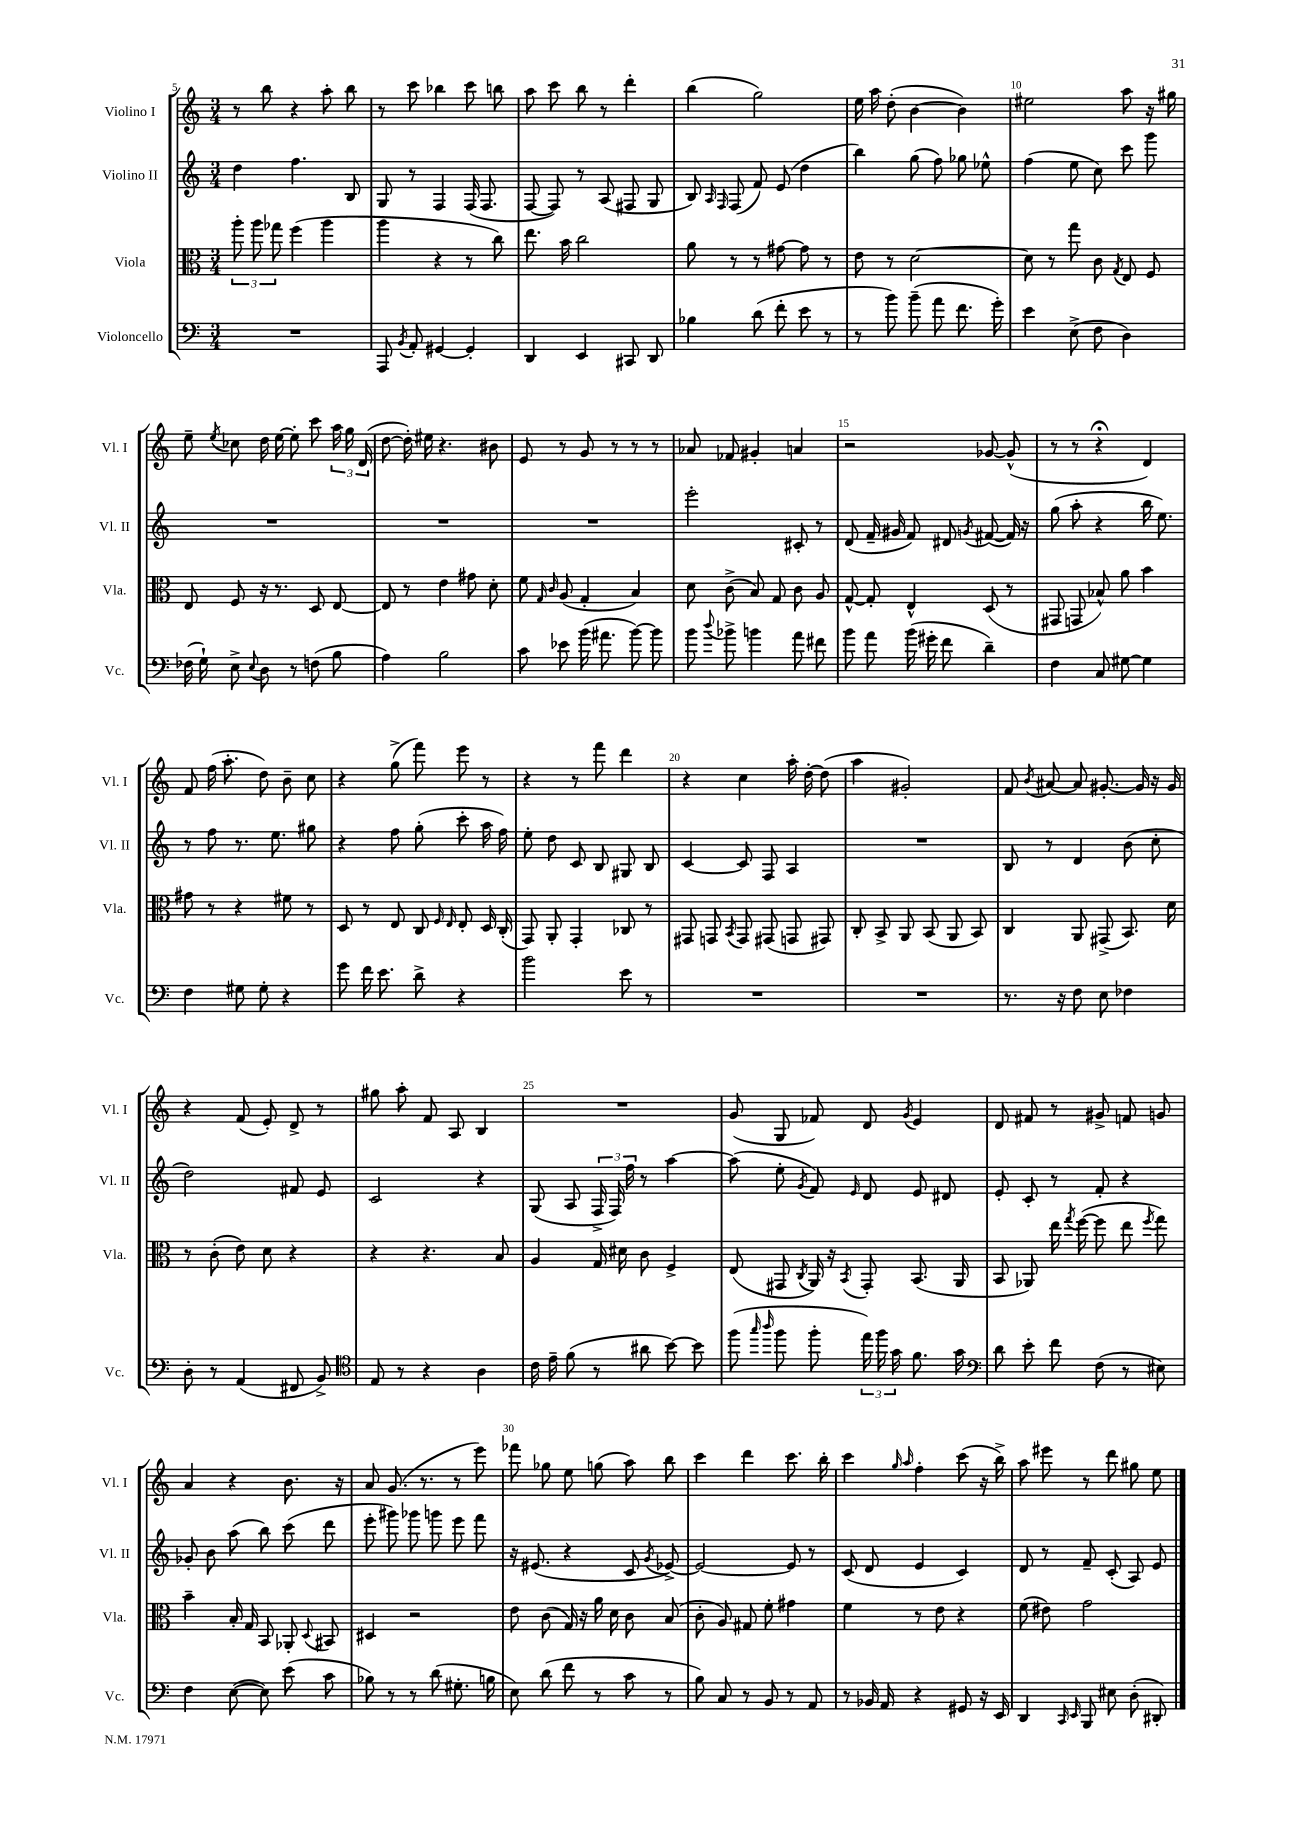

**kern	**kern	**kern	**kern
*part4	*part3	*part2	*part1
*staff4	*staff3	*staff2	*staff1
*I"Violoncello	*I"Viola	*I"Violino II	*I"Violino I
*I'Vc.	*I'Vla.	*I'Vl. II	*I'Vl. I
*clefF4	*clefC3	*clefG2	*clefG2
*k[]	*k[]	*k[]	*k[]
*M3/4	*M3/4	*M3/4	*M3/4
=5	=5	=5	=5
2.r	12aa'\	4dd\	8r
.	12aa\	.	.
.	.	.	8bb\
.	12gg-X\	.	.
.	(4ff\	4.ff\	4r
.	4aa\	.	8aa'\
.	.	8B/	8bb\
=6	=6	=6	=6
8AAA/	4aa\	8G/	8r
8qBB/	.	.	.
8AA'/	.	8r	8ccc\
[4GG#X/	4r	4F/	4bb-X\
4GG#'/]	8r	(16F/	8ccc\
.	.	8.F/	.
.	8cc\)	.	8bbn\
=7	=7	=7	=7
4DD/	8.ee\	[8F/	8aa\
.	.	8F/])	8ccc\
.	16b\	.	.
4EE/	2cc\	8r	8bb\
.	.	(8A/	8r
8CC#X/	.	8F#X/	4ddd'\
8DD/	.	8G/	.
=8	=8	=8	=8
4B-X\	8a\	8B/)	(4bb\
.	.	16qqA/	.
.	.	16qqF/	.
.	8r	(8F/	.
(8d\	8r	8f/)	2gg\)
8f'\	[8g#X\	(8e/	.
8e\	8g#\]	4dd\	.
8r	8r	.	.
=9	=9	=9	=9
8r	8e\	4bb\)	16ee\
.	.	.	16aa\
8b\)	8r	.	(8dd'\
(8b~\	[2d\	(8gg\	[4b\
8a\	.	8ff\)	.
8.f\	.	8gg-X\	4b\])
.	.	8ee-X^^\	.
16g'\)	.	.	.
=10	=10	=10	=10
4e\	8d\]	(4ff\	2ee#X\
.	8r	.	.
(8E^\	8gg\	8ee\	.
8F\	8c\	8cc\)	.
.	8qG/	.	.
4D\)	8E/	8ccc\	8aa\
.	8F/	8ggg\	16r
.	.	.	16gg#X\
!!LO:LB:g=z
=11	=11	=11	=11
(16F-X\	8E/	2.r	8ee~\
16G`\)	.	.	.
.	.	.	8qee/
8E^\	8F/	.	8cc-X\
8qqE/	.	.	.
8D\	16r	.	16dd\
.	8.r	.	[16ee\
8r	.	.	8ee'\]
(8Fn\	8D/	.	8ccc\
8B\	[8E/	.	24aa\
.	.	.	24gg\
.	.	.	(24d/
=12	=12	=12	=12
4A\)	8E/]	2.r	[8dd\
.	8r	.	16dd'\])
.	.	.	16ee#X\
2B\	4e\	.	4.r
.	8g#X\	.	.
.	8d'\	.	8b#X\
=13	=13	=13	=13
8c\	8f\	2.r	8e/
.	16qqG/	.	.
.	16qqc/	.	.
8e-X\	(8A/	.	8r
(16b\	4G'/	.	8g/
8.a#X\	.	.	.
.	.	.	8r
[8b\)	4B/)	.	8r
8b\]	.	.	8r
=14	=14	=14	=14
8b\	8d\	2eee'\	8a-X/
8qqdd/	.	.	.
8b-X^\	(8c^\	.	8f-X/
4bn\	8B/)	.	4g#X'/
.	8G/	.	.
8a\	8c\	8c#X'/	4an/
8f#X\	8A/	8r	.
=15	=15	=15	=15
8b\	[8G^^/	(8d/	2r
8a\	8G'/]	16f~/	.
.	.	16g#X/	.
(16b\	4E^^/	8f/)	.
16g#X'\	.	.	.
8f\	.	8d#X/	.
.	.	8qgn/	.
4d~\)	(8D/	([8f#X/	[8g-X/
.	8r	16f#/])	(8g-^^/]
.	.	16r	.
=16	=16	=16	=16
4F\	8GG#X/	(8gg\	8r
.	8GGn/	8aa'\	8r
8C/	8B-X^^/)	4r	4r;<
[8G#X\	8a\	.	.
4G#\]	4b\	16bb\	4d/)
.	.	8.ee\)	.
!!LO:LB:g=z
=17	=17	=17	=17
4F\	8g#X\	8r	8f/
.	8r	8ff\	(16ff\
.	.	.	8.aa'\
8G#X\	4r	8.r	.
8G#'\	.	.	8dd\)
.	.	8.ee\	.
4r	8f#X\	.	8b~\
.	8r	8gg#X\	8cc\
=18	=18	=18	=18
8g\	8D/	4r	4r
16f\	8r	.	.
8.e\	.	.	.
.	8E/	8ff\	(8gg^\
8d^\	8C/	(8gg'\	8fff\)
.	16qqF/	.	.
.	16qqE/	.	.
4r	8E'/	8ccc'\	8eee\
.	16D/	16aa\	8r
.	(16C'/	16ff\)	.
=19	=19	=19	=19
2b\	8GG/)	8ee'\	4r
.	8AA'/	8dd\	.
.	4GG'/	8c/	8r
.	.	8B/	8fff\
8e\	8C-X/	8G#X/	4ddd\
8r	8r	8B/	.
=20	=20	=20	=20
2.r	8GG#X/	[4c/	4r
.	8GGn/	.	.
.	8qBB/	.	.
.	8GG/	8c/]	4cc\
.	(8GG#X/	8F/	.
.	8GGn/	4A/	16aa'\
.	.	.	[16dd'\
.	8GG#X/)	.	(8dd\]
=21	=21	=21	=21
2.r	8C'/	2.r	4aa\
.	8BB^/	.	.
.	8AA/	.	2g#X'/)
.	(8BB/	.	.
.	8AA/	.	.
.	8BB/)	.	.
=22	=22	=22	=22
8.r	4C/	8B/	8f/
.	.	.	8qb/
.	.	8r	[8a#X/
16r	.	.	.
8F\	8AA/	4d/	8a#/]
8E\	(8GG#X^/	.	[8.g#X'/
4F-X\	8.BB/)	(8b\	.
.	.	.	16g#/]
.	.	8cc'\	16r
.	16d\	.	16g#/
!!LO:LB:g=z
=23	=23	=23	=23
8D'\	8r	2dd\)	4r
8r	(8c'\	.	.
(4AA/	8e\)	.	(8f/
.	8d\	.	8e'/)
8FF#X/	4r	8f#X/	8d^/
8BB^/)	.	8e/	8r
=24	=24	=24	=24
*clefC4	*	*	*
8E/	4r	2c/	8gg#X\
8r	.	.	8aa'\
4r	4.r	.	8f/
.	.	.	8A/
4A\	.	4r	4B/
.	8B/	.	.
=25	=25	=25	=25
16c\	4A/	(8G/	2.r
16e~\	.	.	.
(8f\	.	8A/	.
8r	16G/	24F^/	.
.	.	24F/)	.
.	16d#X\	.	.
.	.	24ff\	.
8a#X\	8c\	8r	.
[8b\)	4F^/	[4aa\	.
8b\]	.	.	.
=26	=26	=26	=26
(8ff\	(8E/	(8aa\]	(8g/
16qqgg/	.	.	.
16qqaa/	.	.	.
8ff\	8GG#X/	8ee'\	8G/
.	8qC/	8qg/	.
8ff'\	16AA/)	8f/)	8f-X/)
.	16r	.	.
.	8qBB/	16qqe/	.
24ee\)	8GG#'/	8d/	8d/
24ff\	.	.	.
24g\	.	.	.
.	.	.	8qg/
8.f\	(8.BB/	8e/	4e/
.	.	8d#X/	.
16g\	16AA/	.	.
=27	=27	=27	=27
*clefF4	*	*	*
8d\	8BB/	8e'/	8d/
8e'\	8AA-X/)	8c'/	8f#X/
8f\	16ee\	8r	8r
.	8qgg/	.	.
.	([16ff\	.	.
(8F\	8ff\]	8f'/	8g#X^/
8r	8ee\	4r	8fn/
.	8qff/	.	.
8E#X\)	8gg\)	.	8gn/
!!LO:LB:g=z
=28	=28	=28	=28
4F\	4b~\	8g-X'/	4a/
.	.	8b\	.
([8E\	16B'/	(8aa\	4r
.	16G/	.	.
8E\])	8BB/	8bb\)	.
(8e\	8AA-X'/	(8ccc\	8.b\
.	8qqD/	.	.
8c\	8BB#X/	8ddd\	.
.	.	.	16r
=29	=29	=29	=29
8B-X\)	4D#X/	8eee'\	8a/
8r	.	8ggg#X\)	(8.g/
8r	2r	8ggg-X\	.
.	.	.	8.r
(8d\	.	8gggn\	.
8.G#X'\	.	8eee\	8r
.	.	8fff\	8eee\)
16Bn\	.	.	.
=30	=30	=30	=30
8E\)	8e\	16r	8fff-X\
.	.	(8.e#X/	.
(8d\	(8c\	.	8gg-X\
8f\	16G/)	4r	8ee\
.	16r	.	.
8r	16a\	.	(8ggn\
.	16d\	.	.
8c\	8c\	8c/	8aa\)
.	.	8qg/	.
8r	(8B/	[8e-X^/)	8bb\
=31	=31	=31	=31
8B\)	8c'\	2e-/_	4ccc\
8C/	8A/)	.	.
8r	8G#X/	.	4ddd\
8BB/	8f'\	.	.
8r	4g#X\	8e-/]	8.ccc\
8AA/	.	8r	.
.	.	.	16bb'\
=32	=32	=32	=32
8r	4f\	(8c/	4ccc\
16BB-X/	.	8d/	.
16AA/	.	.	.
.	.	.	16qqgg/
.	.	.	16qqaa/
4r	8r	4e/	4ff'\
.	8e\	.	.
8GG#X/	4r	4c/)	(8ccc\
16r	.	.	16r
16EE/	.	.	16bb^\)
=33	=33	=33	=33
4DD/	(8f\	8d/	8aa\
.	8e#X\)	8r	8eee#X\
16qqCC/	.	.	.
16qqEE/	.	.	.
8BBB/	2g\	8f~/	8r
8E#X\	.	(8c'/	8ddd\
(8D'\	.	8A/)	8gg#X\
8DD#X'/)	.	8e/	8ee\
==	==	==	==
*-	*-	*-	*-
